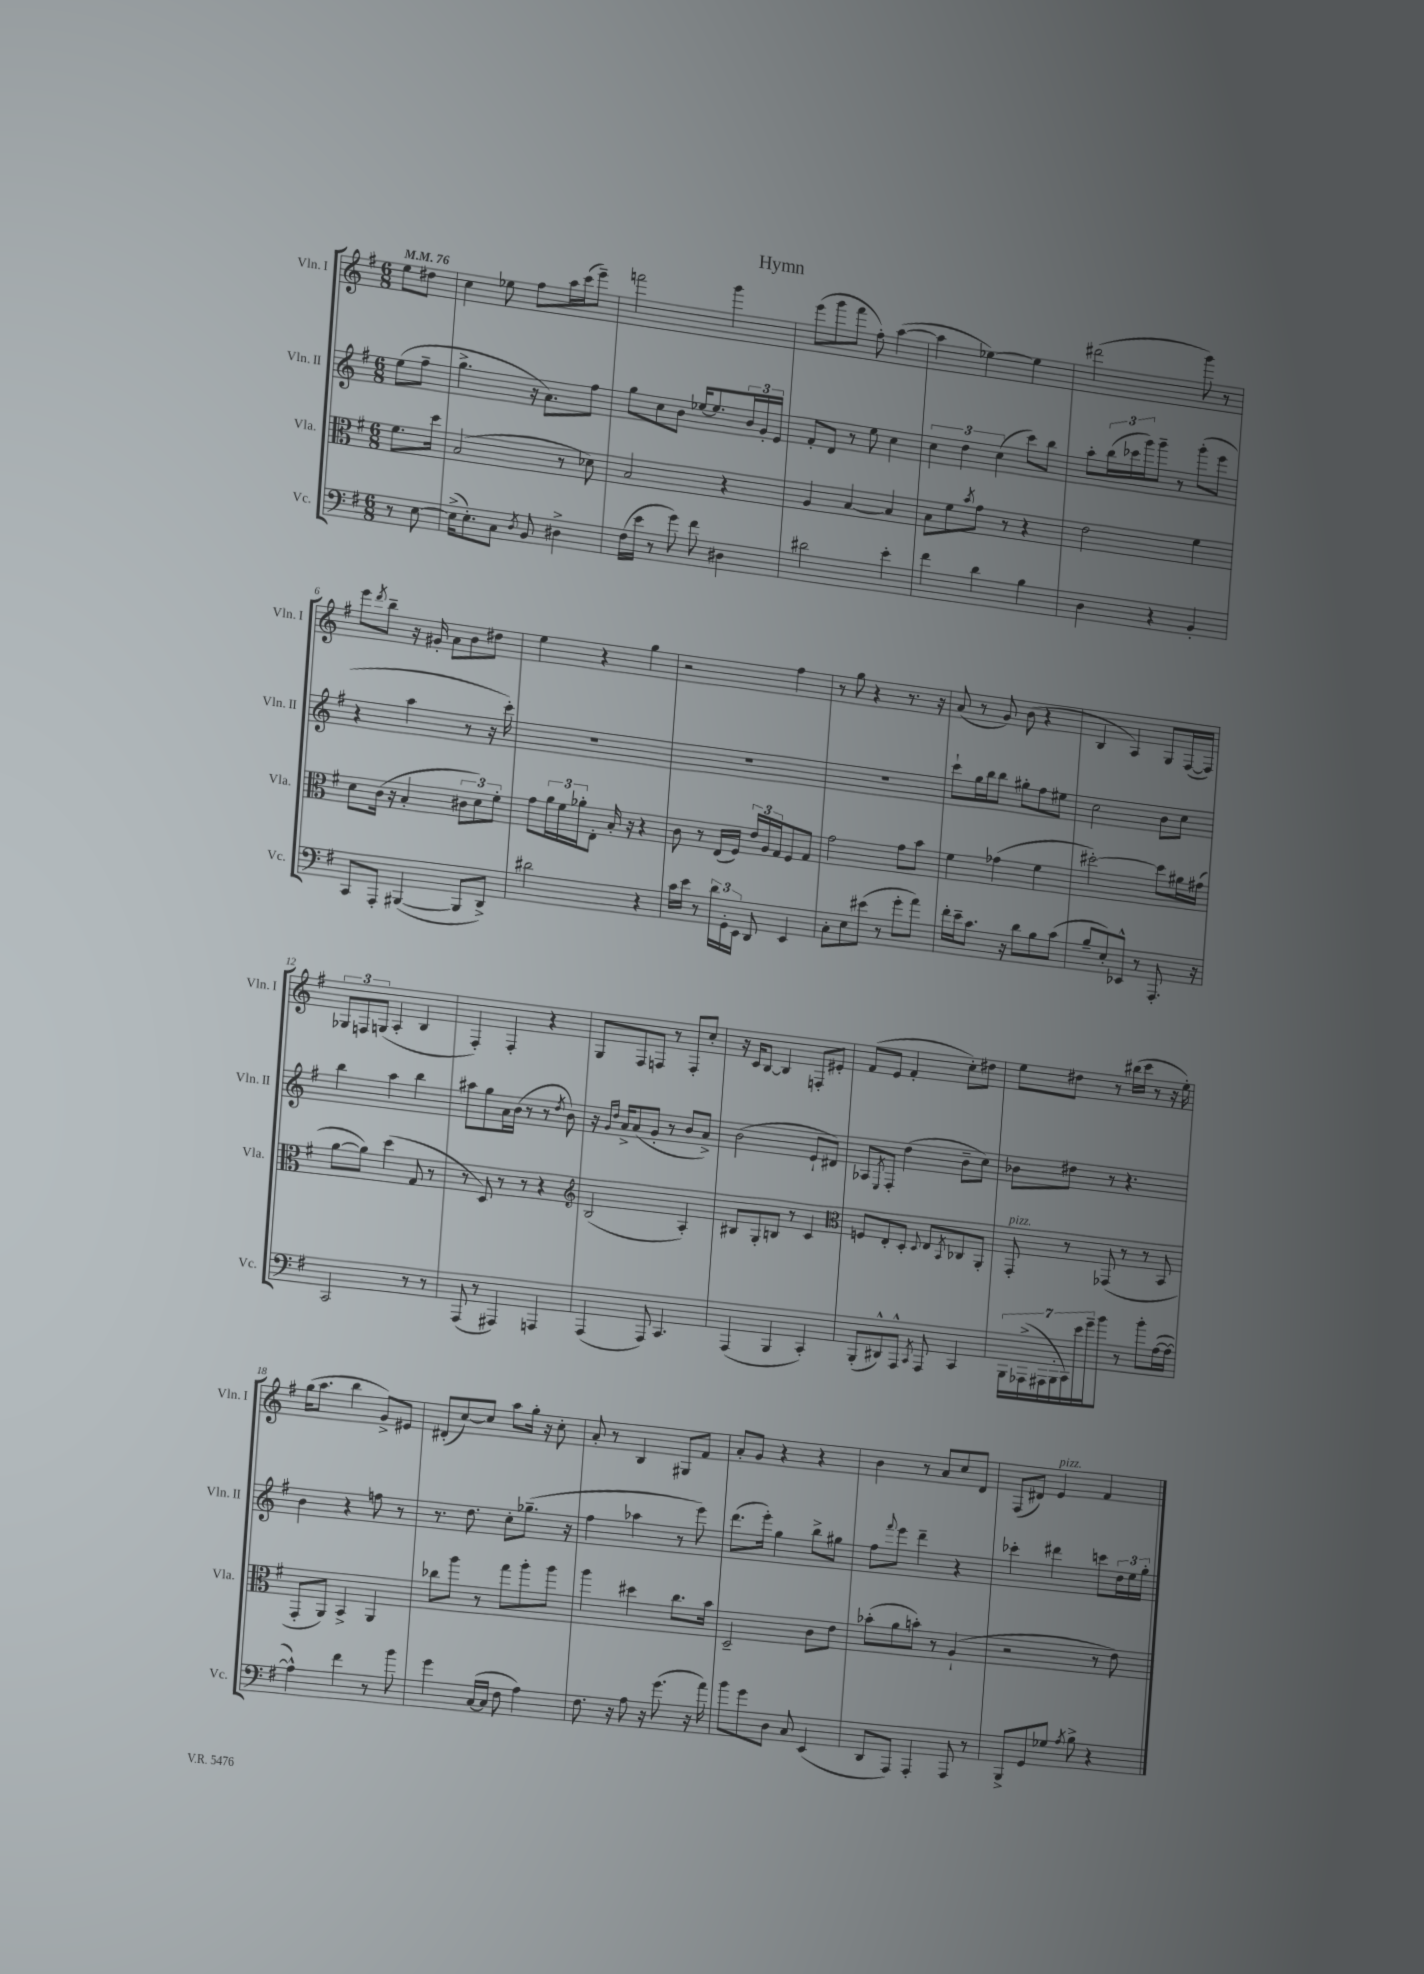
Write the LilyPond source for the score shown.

\header { title = "Hymn" }
<<
\new StaffGroup <<
\new Staff = "s0" \with { instrumentName = "Vln. I" shortInstrumentName = "Vln. I" } {
    \clef treble \key g \major \numericTimeSignature \time 6/8 \partial 4 \tempo 4 = 76
    e''8 dis''8 |
    c''4 ees''8 fis''8 a''16 c'''16( e'''8--) |
    f'''2 g'''4 |
    e'''8( g'''8 fis'''8 fis''8-.) a''4~( |
    a''4 ees''4~) ees''4 |
    dis'''2( g'''8) r8 |
    e'''8 \acciaccatura { d'''8 } b''8-- r16 gis'16-. a'8 b'8 dis''8 |
    e''4 r4 g''4 |
    r2 fis''4 |
    r8 g''8 r4 r8. r16 |
    a'8( r8 g'8) b'8( r4 |
    b4 a4) g8 fis16~( fis16) |
    \tuplet 3/2 { ges8 f8 g8( } a4-. b4 |
    fis4-.) fis4-. r4 |
    g8 fis8 f8 r8 f8-. c''8-. |
    r16 c'16 b8~ b4 f8-. eis'8-. |
    fis'8( e'8 fis'4-. c''8-.) dis''8 |
    e''8 dis''8 r8 bis''16( c'''16 r8 r16 e''16-.) |
    g''16( a''8. b''4 g'8->) eis'8 |
    dis'8-.( c''8~) c''8 a''8 g''16-. r16 c''8-. |
    a'8-. r8 b4 gis8 fis'8 |
    a'8-. g'8 r4 r4 |
    b'4 r8 a'8 c''8 d'8 |
    fis8( dis'8) e'4^\markup { \italic "pizz." } fis'4 \bar "|." |
}
\new Staff = "s1" \with { instrumentName = "Vln. II" shortInstrumentName = "Vln. II" } {
    \clef treble \key g \major \numericTimeSignature \time 6/8 \partial 4
    e''8( fis''8-- |
    g''4.-> r16 a'8.) fis''8 |
    g''8 c''8 b'8 ees''16~ ees''8. \tuplet 3/2 { b'16 g'16-. e'16 } |
    fis'8-. d'8 r8 e''8 c''4 |
    \tuplet 3/2 { c''4 d''4 c''4( } c'''8) b''8 |
    a''8-. \tuplet 3/2 { b''16( ces'''16 g'''16) } g'''8-- r8 g'''8-.( e'''8 |
    r4 a''4 r8 r16 c'''16-.) |
    R2. |
    R2. |
    R2. |
    c'''8-! g''16 b''16 b''8 gis''8-. fis''8 eis''8 |
    c''2 b'8 c''8 |
    b''4 a''4 b''4 |
    ais''8 g''8 a'16 b'16( r8 r8 \acciaccatura { d''8 } b'8) |
    r16 \grace { g'16 d''16 } a'16-> a'8( g'8-. r8 b'8 a'8->) |
    b'2( e'8-! dis'8) |
    aes8 \acciaccatura { e8 } fis8-. d''4( b'8-- c''8) |
    bes'8 dis''8 r8 r4. |
    b'4 r4 f''8 r8 |
    r8. d''8. c''8-. ges''8.--( r16 |
    fis''4 aes''4 r8 e'''8) |
    d'''8.( e'''16-.) g''4 b''8-> gis''8 |
    fis''8 \appoggiatura { fis'''8 } e'''8 d'''4-- r4 |
    ces'''4-. dis'''4 c'''8 \tuplet 3/2 { d''16 e''16 g''16-. } \bar "|." |
}
\new Staff = "s2" \with { instrumentName = "Vla." shortInstrumentName = "Vla." } {
    \clef alto \key g \major \numericTimeSignature \time 6/8 \partial 4
    fis'8. d''16 |
    b2( r8 des'8) |
    b2 r4 |
    a4 b4~ b4 |
    b8 fis'8 \acciaccatura { b'8 } g'8 r8 r4 |
    e'2 fis'4 |
    d'8 c'16( r16 b4-. \tuplet 3/2 { cis'8 d'8) fis'8-. } |
    g'8 \tuplet 3/2 { a'16 fis'16 aes'16-. } e8-. b16-. r16 r4 |
    c'8 r8 e16( fis16) \tuplet 3/2 { e'16 a16 g16 } fis8 g8 |
    g'2 g'8 b'8 |
    fis'4 ges'4( fis'4 |
    dis''2~-.) dis''8 ais'16 gis'16( |
    a'8~ a'8) d''4( g8 r8 |
    r8 d8) r8 r8 r4 |
    \clef treble b2( a4-.) |
    bis8 g8-. b8 r8 c'4 |
    \clef alto f8 e8-. d8-. \appoggiatura { d8 } e8 \acciaccatura { b,8 } ces8 a,8-. |
    g,8-.^\markup { \italic "pizz." } r8 ges,8( r8 r8 b,8 |
    g,8-. a,8) b,4-> a,4 |
    ces''8 a''8 r8 g''8 a''8-. a''8 |
    a''4 dis''4 c''8. b'16 |
    d2-- c'8 e'8 |
    bes'8-.( a'8 b'8-.) r8 a4-!( |
    r2 r8 e'8) \bar "|." |
}
\new Staff = "s3" \with { instrumentName = "Vc." shortInstrumentName = "Vc." } {
    \clef bass \key g \major \numericTimeSignature \time 6/8 \partial 4
    r8 e8~ |
    e16->( e8.-.) c8 \acciaccatura { d8 } b,8 dis4-> |
    fis16( e'16 r8 g'8) fis'8 dis4 |
    dis'2 e'4-. |
    fis'4 d'4 b4 |
    d4 r4 b,4-. |
    c,8 a,,8-. bis,,4~( bis,,8 d,8->) |
    dis'2 r4 |
    c'16 e'16 r8 \tuplet 3/2 { d'16 g,16-. e,16 } d,8 e,4 |
    c8-. e8 eis'8( r8 g'8-. a'8) |
    fis'16-. e'16-- c'8. r16 d'8 b8 c'8( |
    b8-- e8-.) ees,8-^ r8 a,,8.-. r16 |
    c,2 r8 r8 |
    a,,8( r8 ais,,4) a,,4 |
    a,,4( a,,8) c,4. |
    a,,4( b,,4 c,4-.) |
    b,,8-.( dis,8-^) a,,8-^ \acciaccatura { c,8 } a,,8 c,4 |
    \tuplet 7/4 { b,,16 aes,,16->( ais,,16 b,,16-. c,16) e'16 g'16-- } b'8 r8 b'8-. a16~( a16~ |
    a4-^) fis'4 r8 b'8 |
    g'4 c16~( c16 fis8 a4) |
    fis8. r16 a8 r16 g'8.( r16 a'16) |
    b'8 g'8 d8 c8 e,4( |
    d,8 a,,8) a,,4-. a,,8 r8 |
    b,,8-> g,8 ges8 \acciaccatura { a8 } b8-> r4 \bar "|." |
}
>>
>>
